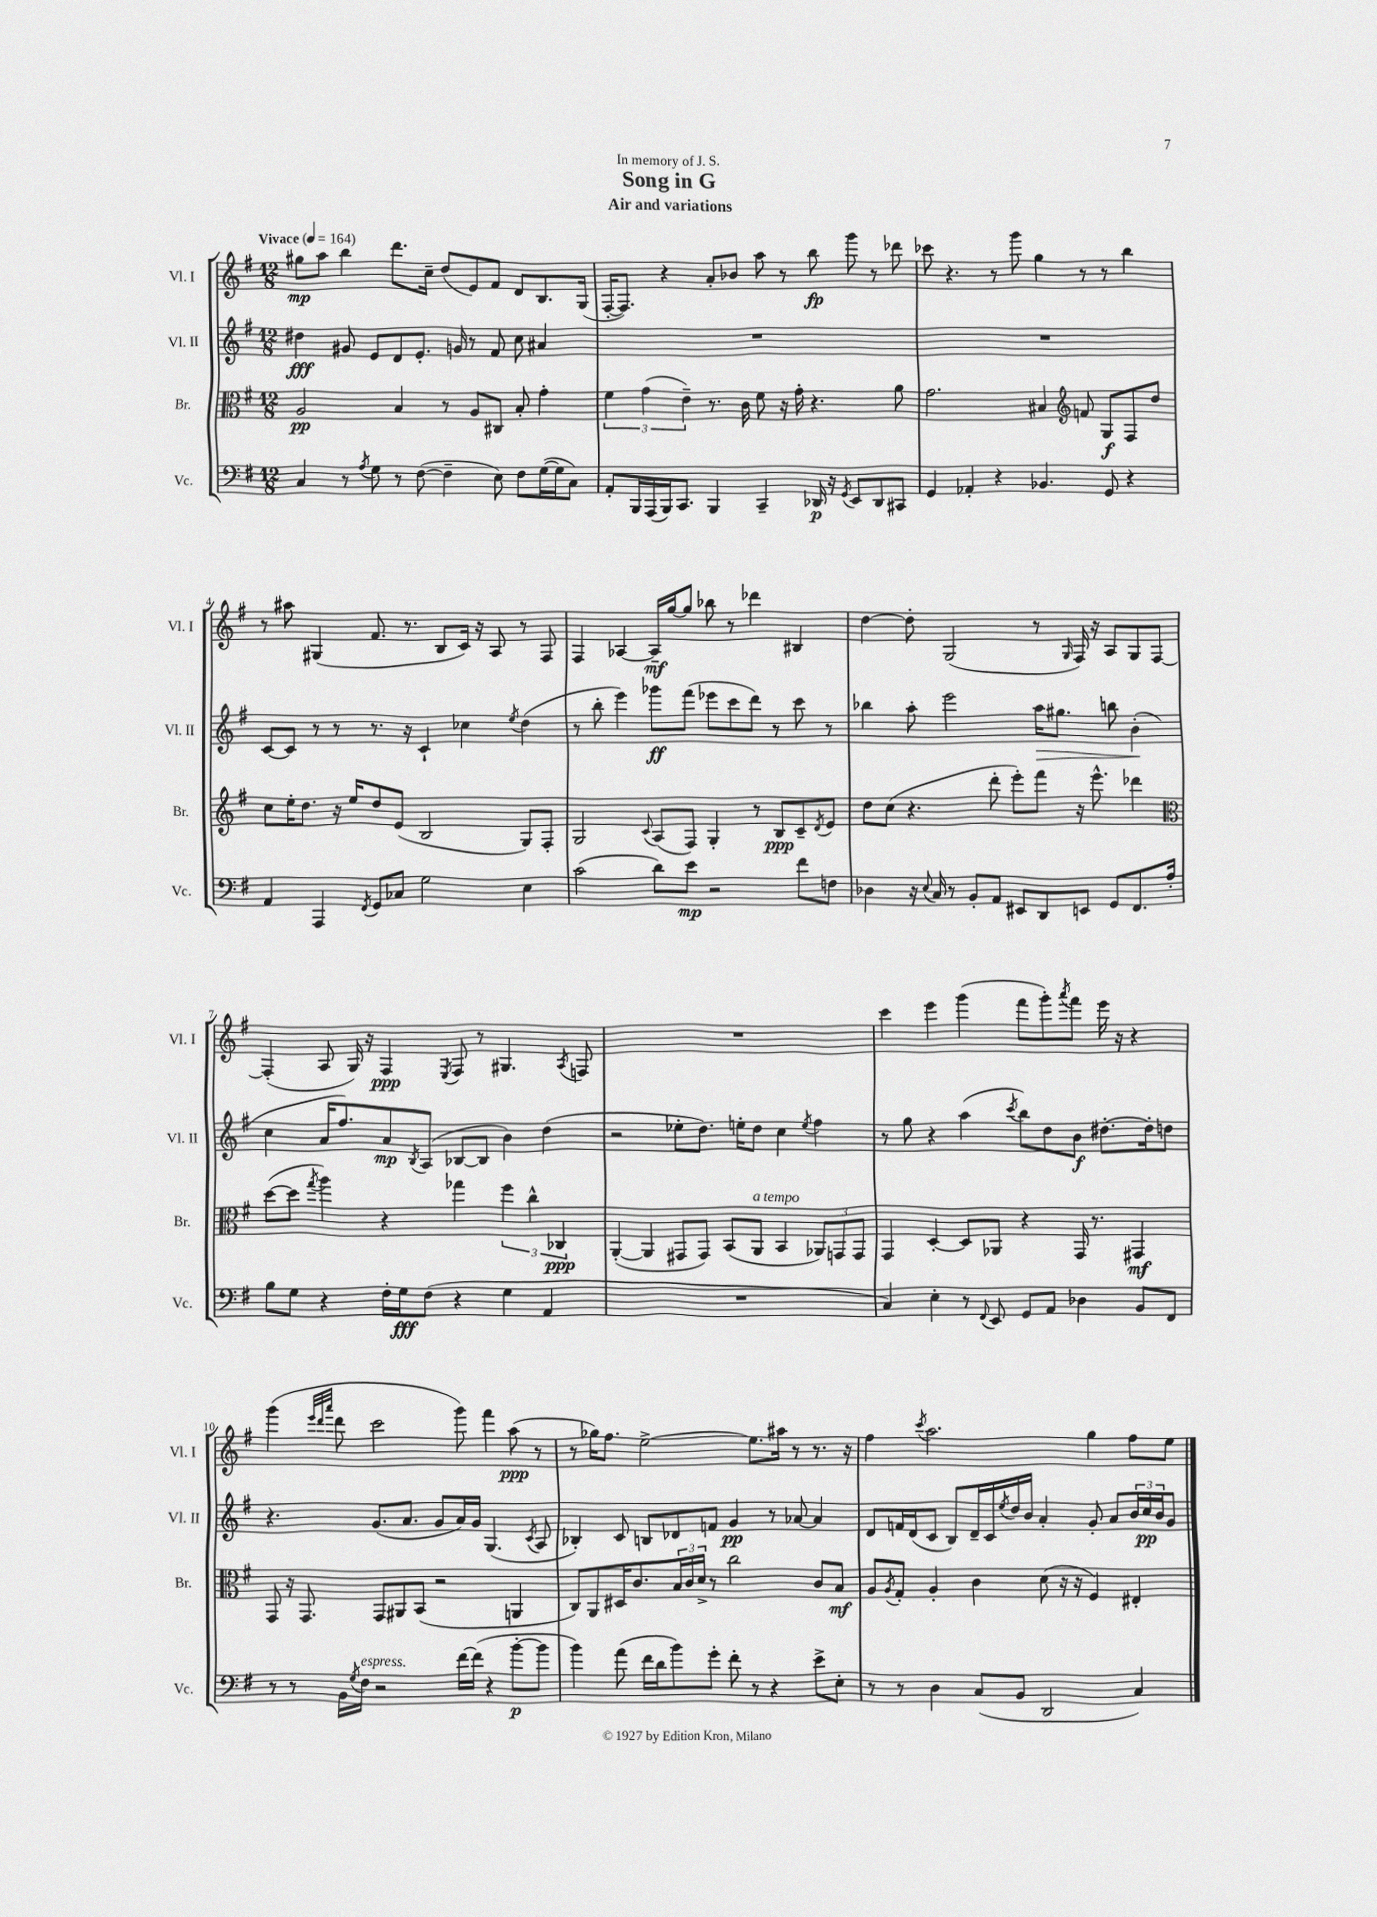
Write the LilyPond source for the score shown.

\header { title = "Song in G" subtitle = "Air and variations" dedication = "In memory of J. S." }
<<
\new StaffGroup <<
\new Staff = "s0" \with { instrumentName = "Vl. I" shortInstrumentName = "Vl. I" } {
    \clef treble \key g \major \numericTimeSignature \time 12/8 \tempo "Vivace" 4 = 164
    gis''8\mp a''8 b''4 d'''8. c''16-- d''8( e'8) fis'8 d'8 b8. g16( |
    fis16~-. fis8.) r4 a'8-. bes'8 a''8 r8 b''8\fp g'''8 r8 des'''8 |
    ces'''8 r4. r8 g'''8 g''4 r8 r8 b''4 |
    r8 ais''8 gis4( fis'8. r8. b8 c'16) r16 a8 r8 fis8 |
    fis4 aes4~ aes16--\mf g''16~ g''8 bes''8 r8 des'''4 bis4 |
    d''4~ d''8-. g2( r8 \grace { g16 } fis16) r16 a8 g8 fis8~ |
    fis4-.( a8 g16) r16 fis4\ppp \acciaccatura { e8 } fis8 r8 gis4. \acciaccatura { a8 } f8 |
    R1. |
    c'''4 e'''4 g'''4( fis'''8 g'''8-.) \acciaccatura { a'''8 } fis'''8 e'''16 r16 r4 |
    g'''4( \grace { e'''32 d'''32 a'''32 } d'''8 c'''2 g'''8) fis'''4 a''8\ppp( r8 |
    r8 ges''16) fis''8. e''2~-> e''8. ais''16 r8 r8. r16 |
    fis''4 \acciaccatura { c'''8 } a''2. g''4 fis''8 e''8 \bar "|." |
}
\new Staff = "s1" \with { instrumentName = "Vl. II" shortInstrumentName = "Vl. II" } {
    \clef treble \key g \major \numericTimeSignature \time 12/8
    dis''4\fff gis'8 e'8 d'8 e'8.-. g'16 r8 fis'8 c''8 ais'4 |
    R1. |
    R1. |
    c'8~ c'8 r8 r8 r8. r16 c'4-! ces''4 \acciaccatura { e''8 } d''4( |
    r8 b''8-. e'''4) ges'''8\ff fis'''8( ees'''8 c'''8 d'''8) r8 c'''8 r8 |
    bes''4 a''8-. e'''2 a''16\> gis''8. b''8 b'4-.\!( |
    c''4 a'16 fis''8.) a'8\mp \acciaccatura { b8 } a8( bes8~ bes8 b'4) d''4( |
    r2 ees''8-. d''8.) e''16-. d''8 c''4 \acciaccatura { e''8 } fis''4 |
    r8 g''8 r4 a''4( \acciaccatura { c'''8 } b''8) d''8 b'8\f dis''8.~-. dis''16-. d''8 |
    r4. g'8.( a'8. g'8 a'16) g'16 g4.( \acciaccatura { c'8 } a8 |
    bes4-.) c'8 b8 des'8 f'8 g'4\pp r8 aes'8~ aes'4 |
    d'8 f'16 d'16( c'8 b8) d'16-- c'16 \acciaccatura { e''8 } d''16 b'16 a'4-. g'8-. a'8 \tuplet 3/2 { b'16 c''16\pp b'16 } g'8 \bar "|." |
}
\new Staff = "s2" \with { instrumentName = "Br." shortInstrumentName = "Br." } {
    \clef alto \key g \major \numericTimeSignature \time 12/8
    a2\pp b4 r8 a8 cis8 b8-. g'4-. |
    \tuplet 3/2 { fis'4 g'4( e'4--) } r8. c'16 fis'8 r16 g'16-. r4. a'8 |
    g'2. bis4 \clef treble f'8 g8\f fis8 d''8 |
    c''8 e''16-. d''8. r16 e''16 d''8 e'8( b2 g8) fis8-. |
    g2 \appoggiatura { c'8 } a8( fis8) g4-. r8 b8\ppp c'8-- \acciaccatura { d'8 } e'8 |
    d''8 c''8( r4. d'''8-. e'''8-.) fis'''8 r16 e'''8.-^ des'''4 |
    \clef alto d''8~( d''8 \acciaccatura { g''8 } a''4) r4 ges''4 \tuplet 3/2 { fis''4 c''4-^ ces4\ppp } |
    a,4~-.( a,4 gis,8 gis,8) b,8( a,8^\markup { \italic "a tempo" } b,4 \tuplet 3/2 { aes,8) g,8 g,8 } |
    g,4 d4~-. d8 aes,8 r4 g,16 r8. gis,4\mf |
    g,8 r16 g,8. g,8 ais,8 b,8( r2 a,4 |
    c8) a,8 dis16 c'8. \tuplet 3/2 { b16 c'16 d'16-> } r8 c''2 c'8 b8\mf |
    a8 \acciaccatura { a8 } g8-. a4-. c'4 d'8( r16 r16 fis4) eis4-. \bar "|." |
}
\new Staff = "s3" \with { instrumentName = "Vc." shortInstrumentName = "Vc." } {
    \clef bass \key g \major \numericTimeSignature \time 12/8
    c4 r8 \acciaccatura { a8 } g8 r8 fis8~( fis4-- e8) fis8 g16~( g16 c8) |
    a,8-. b,,16 a,,16( b,,16) c,8. b,,4 c,4-- des,16\p r16 \acciaccatura { g,8 } e,8 des,8 cis,8 |
    g,4 aes,4-. r4 bes,4. g,8 r4 |
    a,4 a,,4 \acciaccatura { fis,8 } g,8 ces8 g2 e4 |
    c'2( d'8) e'8\mp r2 fis'8 f8 |
    des4 r16 \appoggiatura { e8 } c16 r8 b,8-. a,8 eis,8 d,8 e,8 g,8 fis,8. a16-. |
    b8 g8 r4 fis16-. g16\fff fis8( r4 g4 a,4 |
    R1. |
    c4) e4-. r8 \appoggiatura { fis,8 } e,8 g,8 a,8 des4 b,8 fis,8 |
    r8 r8 b,16 \acciaccatura { g8 } fis16^\markup { \italic "espress." } r2 fis'16~ fis'16( r4 b'8~-.\p b'8 |
    b'4) a'8( fis'16 d'16 b'8) g'8-. fis'8-. r8 r4 e'8-> e8-. |
    r8 r8 d4 c8( b,8 d,2 c4) \bar "|." |
}
>>
>>
